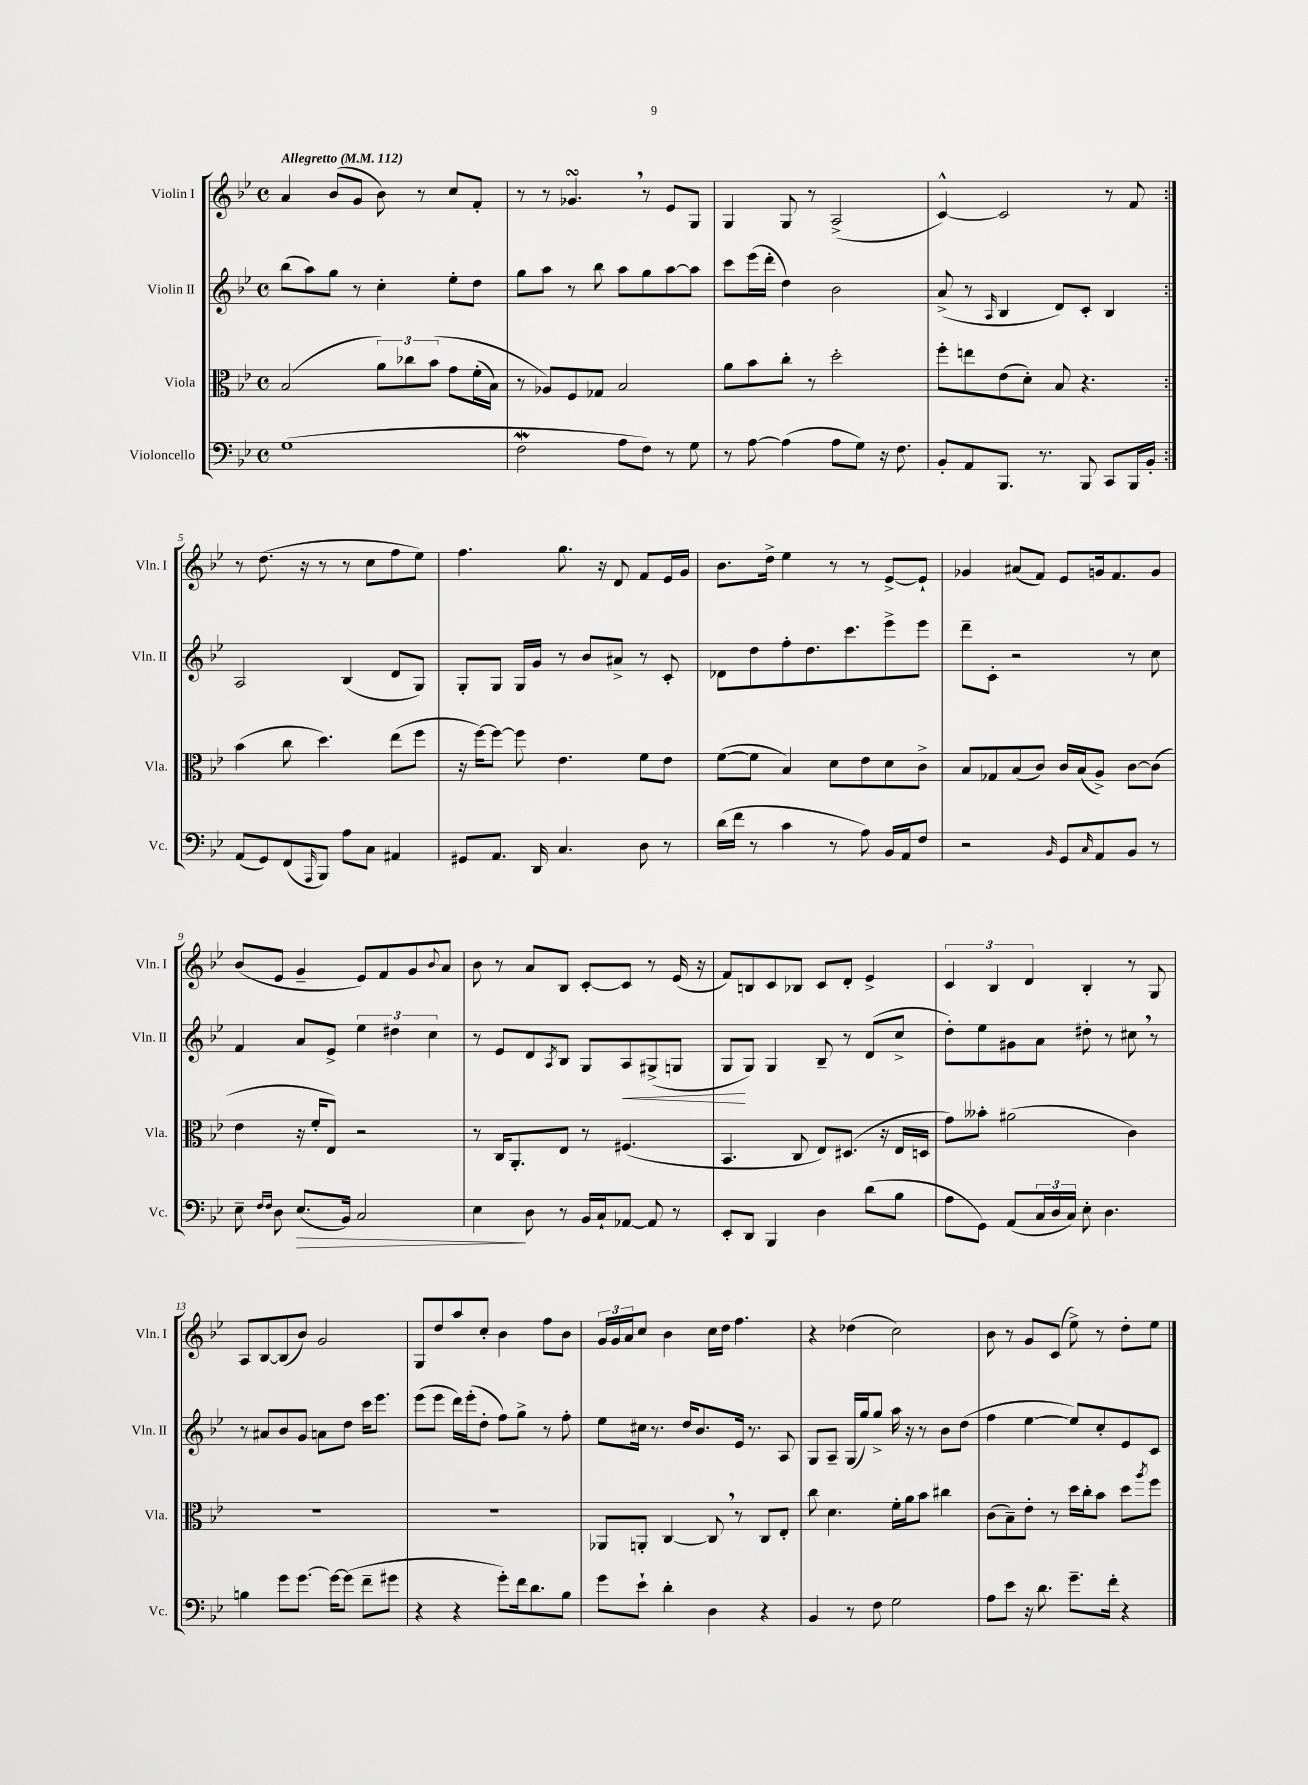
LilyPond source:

<<
\new StaffGroup <<
\new Staff = "s0" \with { instrumentName = "Violin I" shortInstrumentName = "Vln. I" } {
    \clef treble \key bes \major \defaultTimeSignature \time 4/4 \tempo "Allegretto" 4 = 112
    \repeat volta 2 { a'4 bes'8( g'8 bes'8) r8 c''8 f'8-. |
    r8 r8 ges'4.\turn \breathe r8 ees'8 g8 |
    g4 g8 r8 a2->( |
    c'4~-^) c'2 r8 f'8 | }
    r8 d''8.( r16 r8 r8 c''8 f''8 ees''8) |
    f''4. g''8. r16 d'8 f'8 ees'16 g'16 |
    bes'8. d''16-> ees''4 r8 r8 ees'8~-> ees'8-! |
    ges'4 ais'8( f'8) ees'8 g'16 f'8. g'8 |
    bes'8( ees'8 g'4-- ees'8) f'8 g'8 \appoggiatura { bes'8 } a'8 |
    bes'8 r8 a'8 bes8 c'8~-. c'8 r8 ees'16( r16 |
    f'8) b8 c'8 bes8 c'8 d'8-. ees'4-> |
    \tuplet 3/2 { c'4 bes4 d'4 } bes4-. r8 g8 |
    a8 bes8~ bes8( bes'8) g'2 |
    g8 d''8 a''8 c''8-. bes'4 f''8 bes'8 |
    \tuplet 3/2 { g'16 g'16 a'16 } c''8 bes'4 c''16 d''16 f''4. |
    r4 des''4( c''2) |
    bes'8 r8 g'8 c'8( ees''8->) r8 d''8-. ees''8 \bar "|." |
}
\new Staff = "s1" \with { instrumentName = "Violin II" shortInstrumentName = "Vln. II" } {
    \clef treble \key bes \major \defaultTimeSignature \time 4/4
    \repeat volta 2 { bes''8( a''8) g''8 r8 c''4-. ees''8-. d''8 |
    g''8 a''8 r8 bes''8 a''8 g''8 a''8~ a''8 |
    c'''8 ees'''16( d'''16-. d''4) bes'2 |
    a'8->( r8 \grace { a16 } bes4 d'8) c'8-. bes4 | }
    a2 bes4( d'8 g8) |
    g8-. g8 g16 g'16 r8 bes'8 ais'8-> r8 c'8-. |
    des'8 d''8 f''8-. d''8. c'''8. ees'''8-> ees'''8 |
    d'''8-- c'8-. r2 r8 c''8 |
    f'4 a'8 ees'8-> \tuplet 3/2 { ees''4 dis''4 c''4 } |
    r8 ees'8 d'8 \acciaccatura { a8 } bes8 g8 a8\< gis8->( g8 |
    g8\! g8) g4 bes8-- r8 d'8( c''8-> |
    d''8-.) ees''8 gis'8 a'8 dis''8-. r8 cis''8 \breathe r8 |
    r8 ais'8 bes'8 g'8 a'8 d''8 c'''16 ees'''8. |
    ees'''8( ees'''8 d'''16) ees'''16-.( d''8-. f''8) g''8-> r8 f''8-. |
    ees''8 cis''16 r8. d''16 bes'8. ees'16 r8. a8 |
    g8 a8-- g16( g''16) g''8-> a''16 r16 r8 bes'8 d''8( |
    f''4 ees''4~ ees''8) c''8-. ees'8 c'8 \bar "|." |
}
\new Staff = "s2" \with { instrumentName = "Viola" shortInstrumentName = "Vla." } {
    \clef alto \key bes \major \defaultTimeSignature \time 4/4
    \repeat volta 2 { bes2( \tuplet 3/2 { a'8) ces''8 bes'8\( } g'8 f'16-.( bes16) |
    r8 aes8\) f8 ges8 bes2 |
    a'8 bes'8 c''8-. r8 d''2-. |
    f''8-. e''8 ees'8( d'8-.) bes8 r4. | }
    bes'4( c''8 d''4.) ees''8( f''8 |
    r16 f''16~) f''8~ f''8 ees'4. f'8 ees'8 |
    f'8~( f'8 bes4) d'8 ees'8 d'8 c'8-> |
    bes8 ges8 bes8( c'8) c'16 bes16( a8->) c'8~ c'8( |
    ees'4 r16 f'16-. ees8) r2 |
    r8 c16 a,8.-. ees8 r8 fis4.( |
    bes,4. c8 ees8) dis8.( r16 ees16 d16 |
    g'8) beses'8-. ais'2( c'4) |
    R1 |
    R1 |
    aes,8 a,8-. c4~ c8 \breathe r8 c8 ees8-. |
    c''8 d'4. f'16-. a'16 bes'8 cis''4 |
    c'8( bes8--) ees'8-. r8 d''16 c''16-. bes'8 d''8 \acciaccatura { a''8 } f''8 \bar "|." |
}
\new Staff = "s3" \with { instrumentName = "Violoncello" shortInstrumentName = "Vc." } {
    \clef bass \key bes \major \defaultTimeSignature \time 4/4
    \repeat volta 2 { g1( |
    f2\mordent a8 f8) r8 g8 |
    r8 a8~ a4( a8 g8) r16 f8. |
    bes,8-. a,8 bes,,8. r8. bes,,8 c,8 bes,,16 bes,16-. | }
    a,8( g,8) f,8( \grace { a,,16 } bes,,8) a8 c8 ais,4 |
    gis,8 a,8. d,16 c4. d8 r8 |
    d'16( f'16 r8 c'4 r8 a8) bes,16 a,16 f8 |
    r2 \grace { bes,16 } g,8 \grace { c16 } a,8 bes,8 r8 |
    ees8-- \grace { f16 f16 } d8 ees8.\>( bes,16) c2 |
    ees4\! d8 r8 bes,16 c16-! aes,8~ aes,8 r8 |
    ees,8-. d,8 bes,,4 d4 d'8( bes8 |
    a8 g,8) a,8( \tuplet 3/2 { c16 d16 c16) } ees8-. d4. |
    b4 g'8 g'8.~ g'16~ g'8( f'8-- gis'8 |
    r4 r4 g'8-.) f'16 d'8. bes8 |
    g'8 ees'8-! d'4-. d4 r4 |
    bes,4 r8 f8 g2 |
    a8 ees'8 r16 d'8. g'8.-- f'16-. r4 \bar "|." |
}
>>
>>
